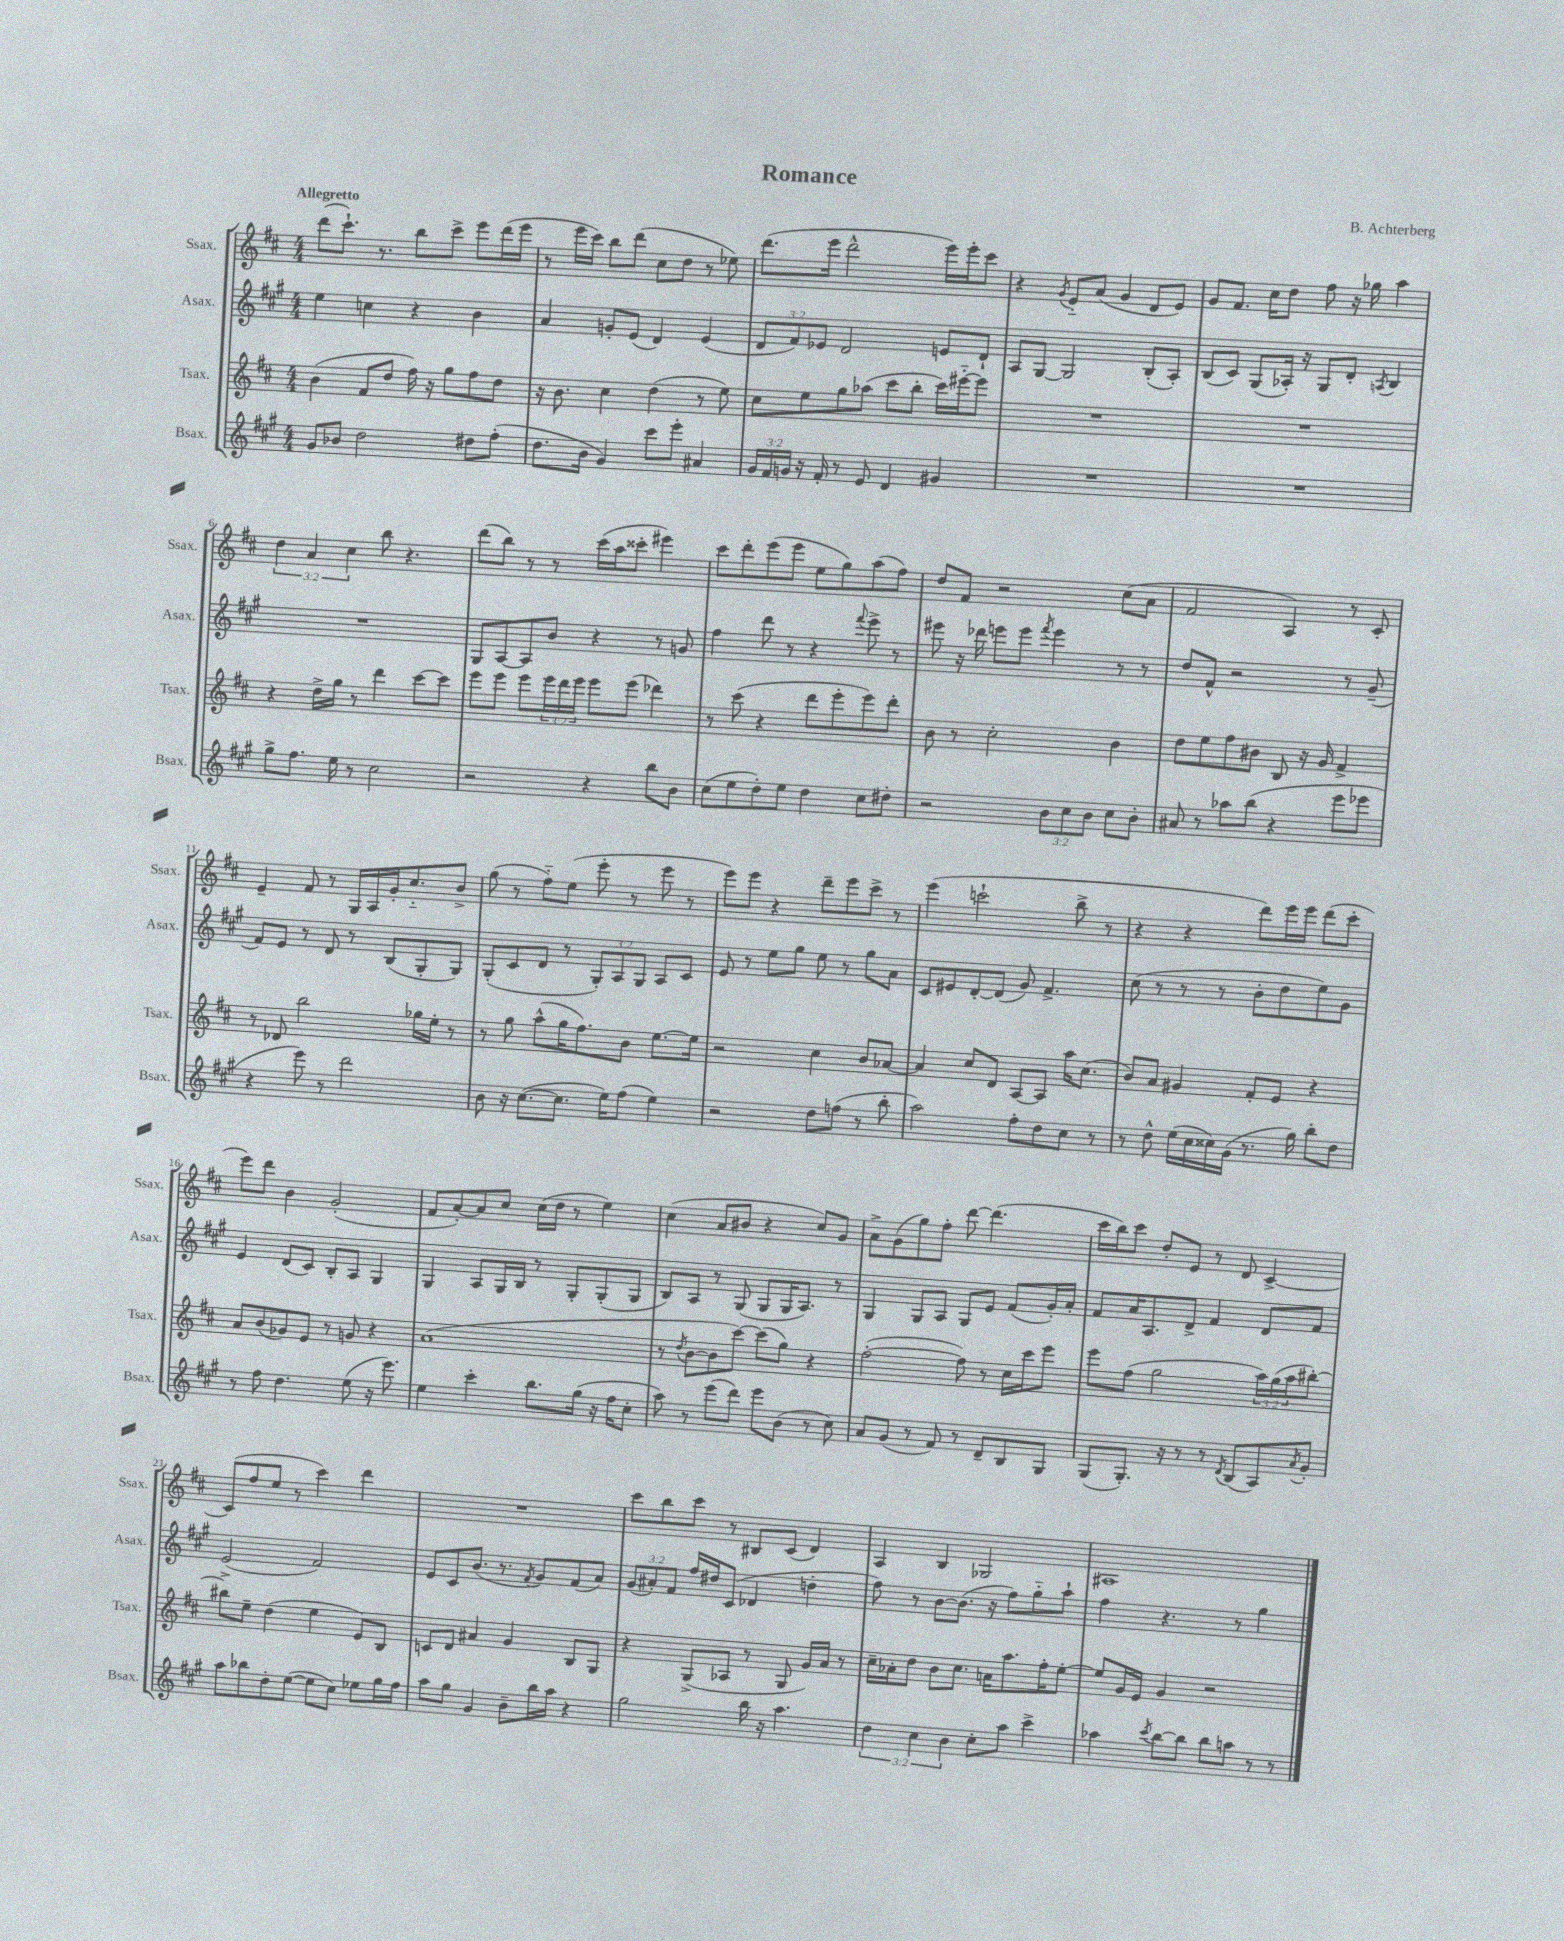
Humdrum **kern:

**kern	**kern	**kern	**kern
*part4	*part3	*part2	*part1
*staff4	*staff3	*staff2	*staff1
*I"Bsax.	*I"Tsax.	*I"Asax.	*I"Ssax.
*I'Bsax.	*I'Tsax.	*I'Asax.	*I'Ssax.
*clefG2	*clefG2	*clefG2	*clefG2
*k[f#c#g#]	*k[f#c#]	*k[f#c#g#]	*k[f#c#]
*M4/4	*M4/4	*M4/4	*M4/4
=1	=1	=1	=1
!	!	!	!LO:TX:a:B:t=Allegretto
8g#/L	(4b\	4ee\	(8ddd\L
8b-X/J	.	.	8.ccc#`\J)
2dd\	8f#/L	4ccn\	.
.	.	.	8.r
.	8dd/J	.	.
.	16ff#\)	4r	8bb\L
.	16r	.	.
.	8gg\L	.	8ccc#^\J
8dd#X\L	8ff#\	4b\	8eee\L
(8ff#'\J	8dd\J	.	(16ddd\L
.	.	.	16eee\JJ
=2	=2	=2	=2
8.dd\L	16r	4a/	8r
.	8.b\	.	.
.	.	.	16eee\LL
16b\Jk	.	.	16ccc#\JJ)
4g#/)	4cc#\	8gn'/L	8bb\L
.	.	(8e/J	(8ddd\J
8ccc#\L	(4dd\	4d/)	8cc#\L
8eee'\J	.	.	8dd\J
4a#X/	8r	(4e/	8r
.	8ee\)	.	8ee-X\)
=3	=3	=3	=3
24g#/LL	8cc#\L	12d/L	(8.ddd\L
24f#/	.	.	.
24gn/JJ	.	12f#/)	.
16r	8ee\	.	.
.	.	12e-X/J	.
16f#'/	.	.	16eee\Jk
8r	8gg\	2d/	2ddd^^\
8e/	(8aa-X\J	.	.
4d/	8ccc#\L	.	.
.	8bb'\J	.	.
4g#X/	16ccc#\LL)	8en/L	16eee\LL)
.	[16eee#X\J	.	16eee'\J
.	8eee#\J]	8d`/J	8ccc#\J
=4	=4	=4	=4
1r	1r	8A/L	4r
.	.	[8G#/J	.
.	.	.	8qg/
.	.	2G#/]	8e/L
.	.	.	(8a/J
.	.	.	4g/
.	.	(8B'/L	8d/L
.	.	8A'/J)	8e/J)
=5	=5	=5	=5
1r	1r	(8B/L	8g/L
.	.	8c#/J)	8.f#/J
.	.	(8G#/L	.
.	.	.	16cc#\KL
.	.	16A-X'/Jk)	8dd\J
.	.	16r	.
.	.	8G#/L	8ff#\
.	.	8d'/J	16r
.	.	.	16gg-X\
.	.	8qAn/	.
.	.	4B/	4aa\
!!LO:LB:g=z
=6	=6	=6	=6
8gg#^\L	4r	1r	6dd\
8.ff#\J	.	.	.
.	.	.	6a/
.	16dd^\LL	.	.
16ee\	16gg\JJ	.	.
.	.	.	6cc#\
8r	8r	.	.
2cc#\	4ddd\	.	8bb\
.	.	.	4.r
.	[8ccc#\L	.	.
.	8ccc#\J]	.	.
=7	=7	=7	=7
2r	8eee\L	8G#/L	(8ddd\L
.	8eee\J	[8A/	8bb\J)
.	8eee\L	8A/]	8r
.	24eee\L	8b/J	8r
.	24ddd\	.	.
.	24eee\JJ	.	.
4r	8eee\L	4r	(16ccc#\LL
.	.	.	16aa\J
.	(8eee\J	.	8ccc##X'\J
8bb\L	4ddd-X\)	8r	4eee#X\)
8b\J	.	8gn/	.
=8	=8	=8	=8
(8cc#\L	8r	4ff#\	8ccc#\L
8ee\	(8ccc#\	.	8ddd'\
8dd'\)	4r	8ddd\	(8eee\
8ee\J	.	8r	8eee\J
4dd\	8ddd\L	4r	8ee\L
.	8eee'\	.	8gg\)
.	.	8qqfff#/	.
8cc#\L	8eee\)	8eee^\	(8aa\
8dd#X'\J	8ddd'\J	8r	8ff#\J)
=9	=9	=9	=9
2r	8b\	8eee#X\	8dd/L
.	8r	16r	8f#/J
.	.	16ddd-X\	.
.	2cc#'\	8eeen\L	2r
.	.	8eee\J	.
.	.	8qfff#/	.
12b\L	.	4eee\	.
12cc#\	.	.	.
12b\J	.	.	.
8cc#\L	4b\	8r	(8cc#\L
8b'\J	.	8r	8a\J
=10	=10	=10	=10
8a#X/	8dd\L	8dd/L	2f#/
8r	8ee\	8f#^^/J	.
8aa-X\L	8ff#\	2r	.
(8bb\J	8b#X\J	.	.
4r	8B/	.	4A/)
.	16r	.	.
.	16g/	.	.
8eee\L	4f#^/	8r	8r
8eee-X\J	.	(8g#~/	8c#'/
!!LO:LB:g=z
=11	=11	=11	=11
4r	8r	8f#/L)	4e~/
.	8d-X/	8e/J	.
8eee\)	2bb\	8r	8f#/
8r	.	8d/	8r
2ddd\	.	8r	16G/LL
.	.	.	16A/
.	.	(8B/L	16g'/J
.	.	.	8.cc#/
.	16gg-X\LL	8G#'/	.
.	16ee'\JJ	.	.
.	8r	8G#/J)	8b^/J
=12	=12	=12	=12
8b\	8r	(8G#'/L	(8gg\
16r	8gg\	8c#/	8r
([8.cc#\L	.	.	.
.	(8aa^^\L	8d/J	8ff#\L)
8.cc#\J]	16gg\K	8r	(8ee\J
.	8.ff#\)	.	.
.	.	12G#'/L)	8eee'\
16ee\KL)	.	.	.
.	.	12A/	.
(8ff#\J	8b\J	.	8r
.	.	12G#/J	.
4ee\)	[8.ee\L	8A/L	8eee\
.	.	8c#/J	8r
.	16ee\Jk]	.	.
=13	=13	=13	=13
2r	2r	8e/	8eee\L)
.	.	8r	8eee\J
.	.	8ee\L	4r
.	.	8gg#\J	.
8dd\L	4cc#\	8ee\	8ddd~\L
(8ffn\J	.	8r	8eee\
8r	8b/L	8gg#\L	8ccc#^\J
8bb'\	[8a-X/J	8a\J	8r
=14	=14	=14	=14
2aa\)	4a-/]	8c#/L	(4eee\
.	.	8e#X/	.
.	8cc#/L	[8d'/	2cccn`\
.	8d/J	(8d/J]	.
8ff#'\L	[8A/L	8g#/)	.
8dd\	8A/J]	4.f#^/	.
8cc#\J	16aa\KL	.	8bb^\
.	(8.cc#\J	.	.
8r	.	.	8r
=15	=15	=15	=15
8r	8b/L)	(8cc#\	4r
8dd^^\	8a/J	8r	.
(16ee\LL	4g#X/	8r	4r
16cc#\	.	.	.
16cc##X\)	.	8r	.
(16g#\JJ	.	.	.
8.r	8f#'/L	8b'\L	8ddd\L)
.	8e/J	8dd\	16eee\L
16gg#\)	.	.	16eee\JJ
8bb'\L	4r	8ee\)	(8ddd\L
8dd\J	.	8g#\J	8ccc#'\J
!!LO:LB:g=z
=16	=16	=16	=16
8r	8a/L	4e/	8eee\L)
8ff#\	(8b/	.	8ddd\J
4.dd\	8g-X/)	(8d/L	4b\
.	8e/J	8c#/J)	.
.	8r	8B'/L	(2g'/
(8ee\	8gn/	8A/J	.
16r	4r	4G#/	.
8.eee\)	.	.	.
=17	=17	=17	=17
4ee\	(1a	4G#/	8f#/L
.	.	.	[8a'/)
4ccc#'\	.	8A/L	8a/]
.	.	16G#/L	8cc#/J
.	.	16B/JJ	.
8.bb\L	.	8r	(16cc#\LL
.	.	.	16dd\JJ
.	.	8G#'/L	8r
(16gg#\Jk	.	.	.
16r	.	(8G#'/	4ee\)
16ff#\KL	.	.	.
8cc#'\J	.	8G#/J	.
=18	=18	=18	=18
8aa\)	8r	8B/L)	(4cc#\
.	8qdd/	.	.
8r	[8b\L	8A/J	.
(8eee\L	8b\]	8r	8a/L
8ddd\J)	[8ccc#\J)	(8G#/	8b#X/J
8eee\L	(8ccc#\L]	8G#/L	4r
(8b\J	8gg\J)	16G#/K	.
.	.	8.A/J)	.
8r	4r	.	8cc#/L)
8cc#\)	.	8r	8g/J
=19	=19	=19	=19
8a/L	([2ff#'\	4G#/	8a^\L
(8g#/J	.	.	(8g\
8r	.	8G#/L	8gg\)
8f#/)	.	8A/J	8ff#'\J
8r	8ff#\])	8G#/L	[8ddd\
8d~/L	8r	8e/J	(4.ddd\]
8B/	16cc#\LL	(8f#/L	.
.	16ccc#\J	.	.
8G#/J	8eee\J	16g#'/L)	.
.	.	16a'/JJ	.
=20	=20	=20	=20
(8G#/L	8eee\L	8f#/L	16ccc#\LL
.	.	.	16bb\J)
8.G#'/J)	(8ff#\J	16a/K	8ccc#\J
.	.	8.A/	.
.	2gg\	.	8dd'/L
16r	.	.	.
8r	.	8d^/J	8e/J
8r	.	4f#/	8r
8qd/	.	.	.
(8B/L	.	.	8d/
8A/)	24aa\LL)	8d/L	[4c#^/
.	(24gg\	.	.
.	24aa\J	.	.
8qa/	.	.	.
8g#'/J	[8bb#X'\J)	8f#/J	.
!!LO:LB:g=z
=21	=21	=21	=21
8aa\L	8bb#X^\L]	(2e/	(8c#/L]
8bb-X\	8ee~\J	.	8ff#/
8dd'\	(4dd\	.	8ee/J
([8ee\J	.	.	8r
8ee\L]	4ee\	2f#/)	4ccc#\)
8cc#\J)	.	.	.
8ee-X\L	8e/L)	.	4ddd\
16gg#\L	8B/J	.	.
16ff#\JJ	.	.	.
=22	=22	=22	=22
8aa\L	8cn/L	8e/L	1r
8gg#\J	8d/J	8c#/	.
4g#/	4a#X/	(8.b/J	.
.	.	8.r	.
8b~\L	4g/	.	.
.	.	8qf#/	.
16bb\L	.	8g#/L)	.
16aa\JJ	.	.	.
4r	8B/L	(8f#/	.
.	8G/J	8a/J)	.
=23	=23	=23	=23
2gg#\	4r	(12g#/L	8ccc#\L
.	.	12a#X'/)	.
.	.	.	8bb\
.	.	12f#/J	.
.	(8G^/L	16ff#/LL	8ccc#\J
.	.	16dd#X/J	.
.	8A-X/J	(8c#/J	8r
16bb\	8r	4d-X/	8B#X/L
16r	.	.	.
4.aa\	8G/	.	(8c#/J
.	16g/LL)	4ddn'\	4d/)
.	16a/JJ	.	.
.	8r	.	.
=24	=24	=24	=24
6dd\	16cc#~\LL	8ff#\)	4A/
.	16a-X'\J	.	.
.	8dd\J	8r	.
6cc#\	.	.	.
.	8b\L	[8b\L	4B/
6b\	.	.	.
.	8.cc#\J	(8.b\J]	.
8cc#'\L	.	.	2G-X/
.	16an\KL	16r	.
8aa\J	8.aa\	8ff#\L)	.
4ccc#^\	.	8gg#\	.
.	16ff#'\K	.	.
.	[8ee'\J	8aa`\J	.
=25	=25	=25	=25
4aa-X\	8ee/L]	4ff#\	1A#X
.	16g/L	.	.
.	16e/JJ	.	.
8qccc#/	.	.	.
[8bb\L	4g/	4.r	.
8bb\J]	.	.	.
8bb\L	2r	.	.
8aan\J	.	8r	.
8r	.	4gg#\	.
8r	.	.	.
==	==	==	==
*-	*-	*-	*-
